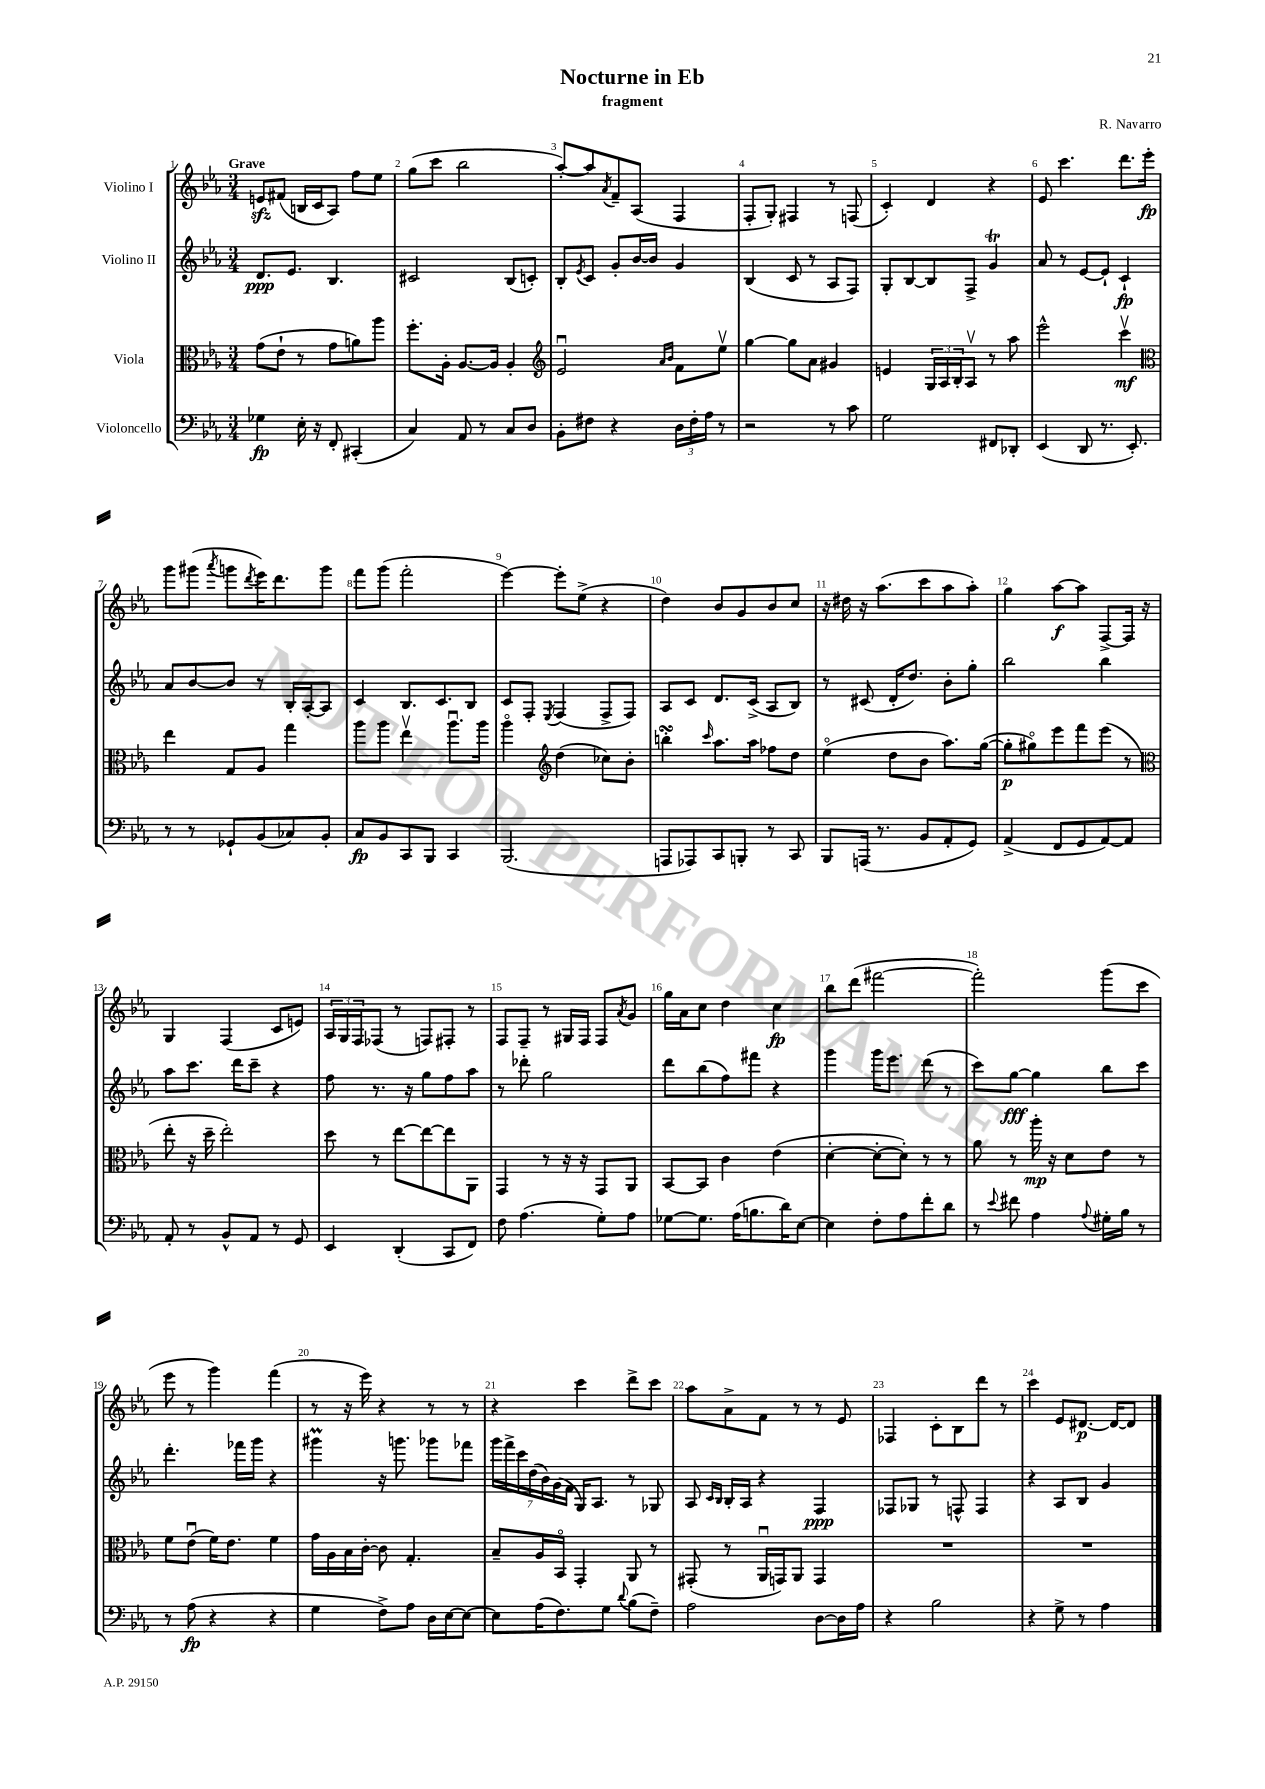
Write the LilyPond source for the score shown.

\header { title = "Nocturne in Eb" composer = "R. Navarro" subtitle = "fragment" }
<<
\new StaffGroup <<
\new Staff = "s0" \with { instrumentName = "Violino I" } {
    \clef treble \key ees \major \numericTimeSignature \time 3/4 \tempo "Grave"
    e'8\sfz fis'8( b16 c'16 aes8) f''8 ees''8 |
    g''8( c'''8 bes''2 |
    aes''8~-.) aes''8 \acciaccatura { aes'8 } f'8-- aes8( f4 |
    f8-. g8-.) fis4 r8 f8( |
    c'4-.) d'4 r4 |
    ees'8 c'''4. d'''8. ees'''16-.\fp |
    g'''8 gis'''8( \acciaccatura { aes'''8 } g'''8 \acciaccatura { d'''8 } ees'''16) d'''8. g'''8 |
    f'''8 g'''8( f'''2-. |
    ees'''4~) ees'''8-. ees''8->( r4 |
    d''4) bes'8 g'8 bes'8 c''8 |
    r16 dis''16 r16 aes''8.( c'''8 aes''8 aes''8-.) |
    g''4 aes''8~\f aes''8 f8~-> f16 r16 |
    g4 f4( c'8 e'8) |
    \tuplet 3/2 { aes16 g16 f16 } fes8( r8 f8) fis8-. r8 |
    f8 f8-- r8 gis16 f16 f8 \acciaccatura { aes'8 } g'8 |
    g''16 aes'16 c''8 d''4 c''4\fp |
    bes''8 d'''8( fis'''2~ |
    fis'''2-.) g'''8( c'''8 |
    ees'''8 r8 g'''4) f'''4( |
    r8 r16 ees'''16) r4 r8 r8 |
    r4 c'''4 d'''8-> c'''8 |
    aes''8 aes'8-> f'8 r8 r8 ees'8 |
    fes4 c'8-. bes8 d'''8 r8 |
    c'''4 ees'8 dis'8.~\p dis'16~ dis'8 \bar "|." |
}
\new Staff = "s1" \with { instrumentName = "Violino II" } {
    \clef treble \key ees \major \numericTimeSignature \time 3/4
    d'8.\ppp ees'8. bes4. |
    cis'2 bes8( c'8-.) |
    bes8-. \acciaccatura { ees'8 } c'8 g'8-. bes'16~ bes'16 g'4 |
    bes4( c'8 r8 aes8 f8) |
    g8-. bes8~ bes8 f8-> g'4\trill |
    aes'8 r8 ees'8~ ees'8-! c'4-!\fp |
    aes'8 bes'8~ bes'8 r8 bes16-. aes16~-. aes8 |
    c'4 bes8. c'8. bes8 |
    c'8 f8-. \acciaccatura { ees8 } f4( f8-> f8) |
    aes8 c'8 d'8. c'16->( aes8 bes8) |
    r8 cis'8( d'16-. d''8.) bes'8-. g''8-. |
    bes''2 bes''4 |
    aes''8 c'''8. d'''16 c'''8-- r4 |
    f''8 r8. r16 g''8 f''8 aes''8 |
    r8 des'''8-. g''2 |
    d'''8 bes''8( f''8) fis'''8 r4 |
    g'''4 g'''16 ees'''8. d'''8( r8 |
    c'''8) g''8~\fff g''4 bes''8 c'''8 |
    d'''4.-. fes'''16 g'''16 r4 |
    gis'''4\prall r16 g'''8. ges'''8 fes'''8 |
    \tuplet 7/4 { g'''16 f'''16-> c'''16 d''16( bes'16) g'16( f'16 } g16) aes8. r8 ges8 |
    aes8 \grace { c'16 bes16 } bes16-. aes16 r4 f4\ppp |
    fes8 ges8 r8 f8-^ f4 |
    r4 aes8 bes8 g'4 \bar "|." |
}
\new Staff = "s2" \with { instrumentName = "Viola" } {
    \clef alto \key ees \major \numericTimeSignature \time 3/4
    g'8( ees'8-! r8 g'8 a'8) aes''8 |
    f''8.-. aes16-. aes8.~ aes16 aes4-. |
    \clef treble ees'2\downbow \grace { aes'16 bes'16 } f'8 ees''8\upbow |
    g''4~ g''8 aes'8 gis'4 |
    e'4 \tuplet 3/2 { g16 aes16 bes16-. } aes8\upbow r8 aes''8 |
    ees'''2-^ c'''4\upbow\mf |
    \clef alto ees''4 g8 aes8 g''4 |
    aes''8 aes''8 ees''4\upbow aes''8.\downbow aes''16 |
    aes''4\flageolet \clef treble d''4( ces''8) bes'8-. |
    b''4-.\turn \grace { c'''16 } aes''8. aes''16 fes''8 d''8 |
    ees''4\flageolet( d''8 bes'8 aes''8.) g''16~( |
    g''8-.\p gis''8\flageolet) ees'''8 f'''8 ees'''8( r8 |
    \clef alto ees''8-. r16 d''16-- ees''2-.) |
    d''8 r8 ees''8~ ees''8~ ees''8 aes,8 |
    g,4 r8 r16 r16 g,8 aes,8 |
    bes,8~ bes,8 c'4 ees'4( |
    d'4~-. d'8~-. d'8-.) r8 r8 |
    aes'8 r8 aes''16-.\mp r16 d'8 ees'8 r8 |
    f'8 ees'8\downbow( f'16) ees'8. f'4 |
    g'16 aes16 bes16 c'16~-. c'8 g4.-. |
    bes8-- aes16 bes,16\flageolet g,4-. aes,8 r8 |
    gis,8-.( r8 aes,16\downbow g,16) aes,8 g,4 |
    R2. |
    R2. \bar "|." |
}
\new Staff = "s3" \with { instrumentName = "Violoncello" } {
    \clef bass \key ees \major \numericTimeSignature \time 3/4
    ges4\fp ees16-. r16 f,8-. cis,4-.( |
    c4) aes,8 r8 c8 d8 |
    bes,8-. fis8 r4 \tuplet 3/2 { d16 fis16-. aes16 } r8 |
    r2 r8 c'8 |
    g2 fis,8 des,8-. |
    ees,4( d,8 r8. ees,8.-.) |
    r8 r8 ges,8-! bes,8( ces8) bes,8-. |
    c8\fp bes,8 c,8 bes,,8 c,4 |
    bes,,2.( |
    a,,8 aes,,8) c,8 b,,8-. r8 c,8 |
    bes,,8 a,,16( r8. bes,8 aes,8-. g,8) |
    aes,4->( f,8 g,8 aes,8~) aes,8 |
    aes,8-. r8 bes,8-^ aes,8 r8 g,8 |
    ees,4 d,4-.( c,8 f,8) |
    f8 aes4.( g8-.) aes8 |
    ges8~ ges8. aes16( b8. d'16) ees8~ |
    ees4 f8-. aes8 f'8-. d'8 |
    r8 \appoggiatura { ees'8 } fis'8 aes4 \appoggiatura { aes8 } gis16-. bes16 r8 |
    r8 aes8\fp( r4 r4 |
    g4 f8->) aes8 d16 ees16~ ees8~ |
    ees8 aes16( f8.) g8 \appoggiatura { d'8 } bes8( f8--) |
    aes2 d8~ d16 aes16 |
    r4 bes2 |
    r4 g8-> r8 aes4 \bar "|." |
}
>>
>>
\layout { \context { \Score \override BarNumber.break-visibility = ##(#f #t #t) barNumberVisibility = #all-bar-numbers-visible } }
